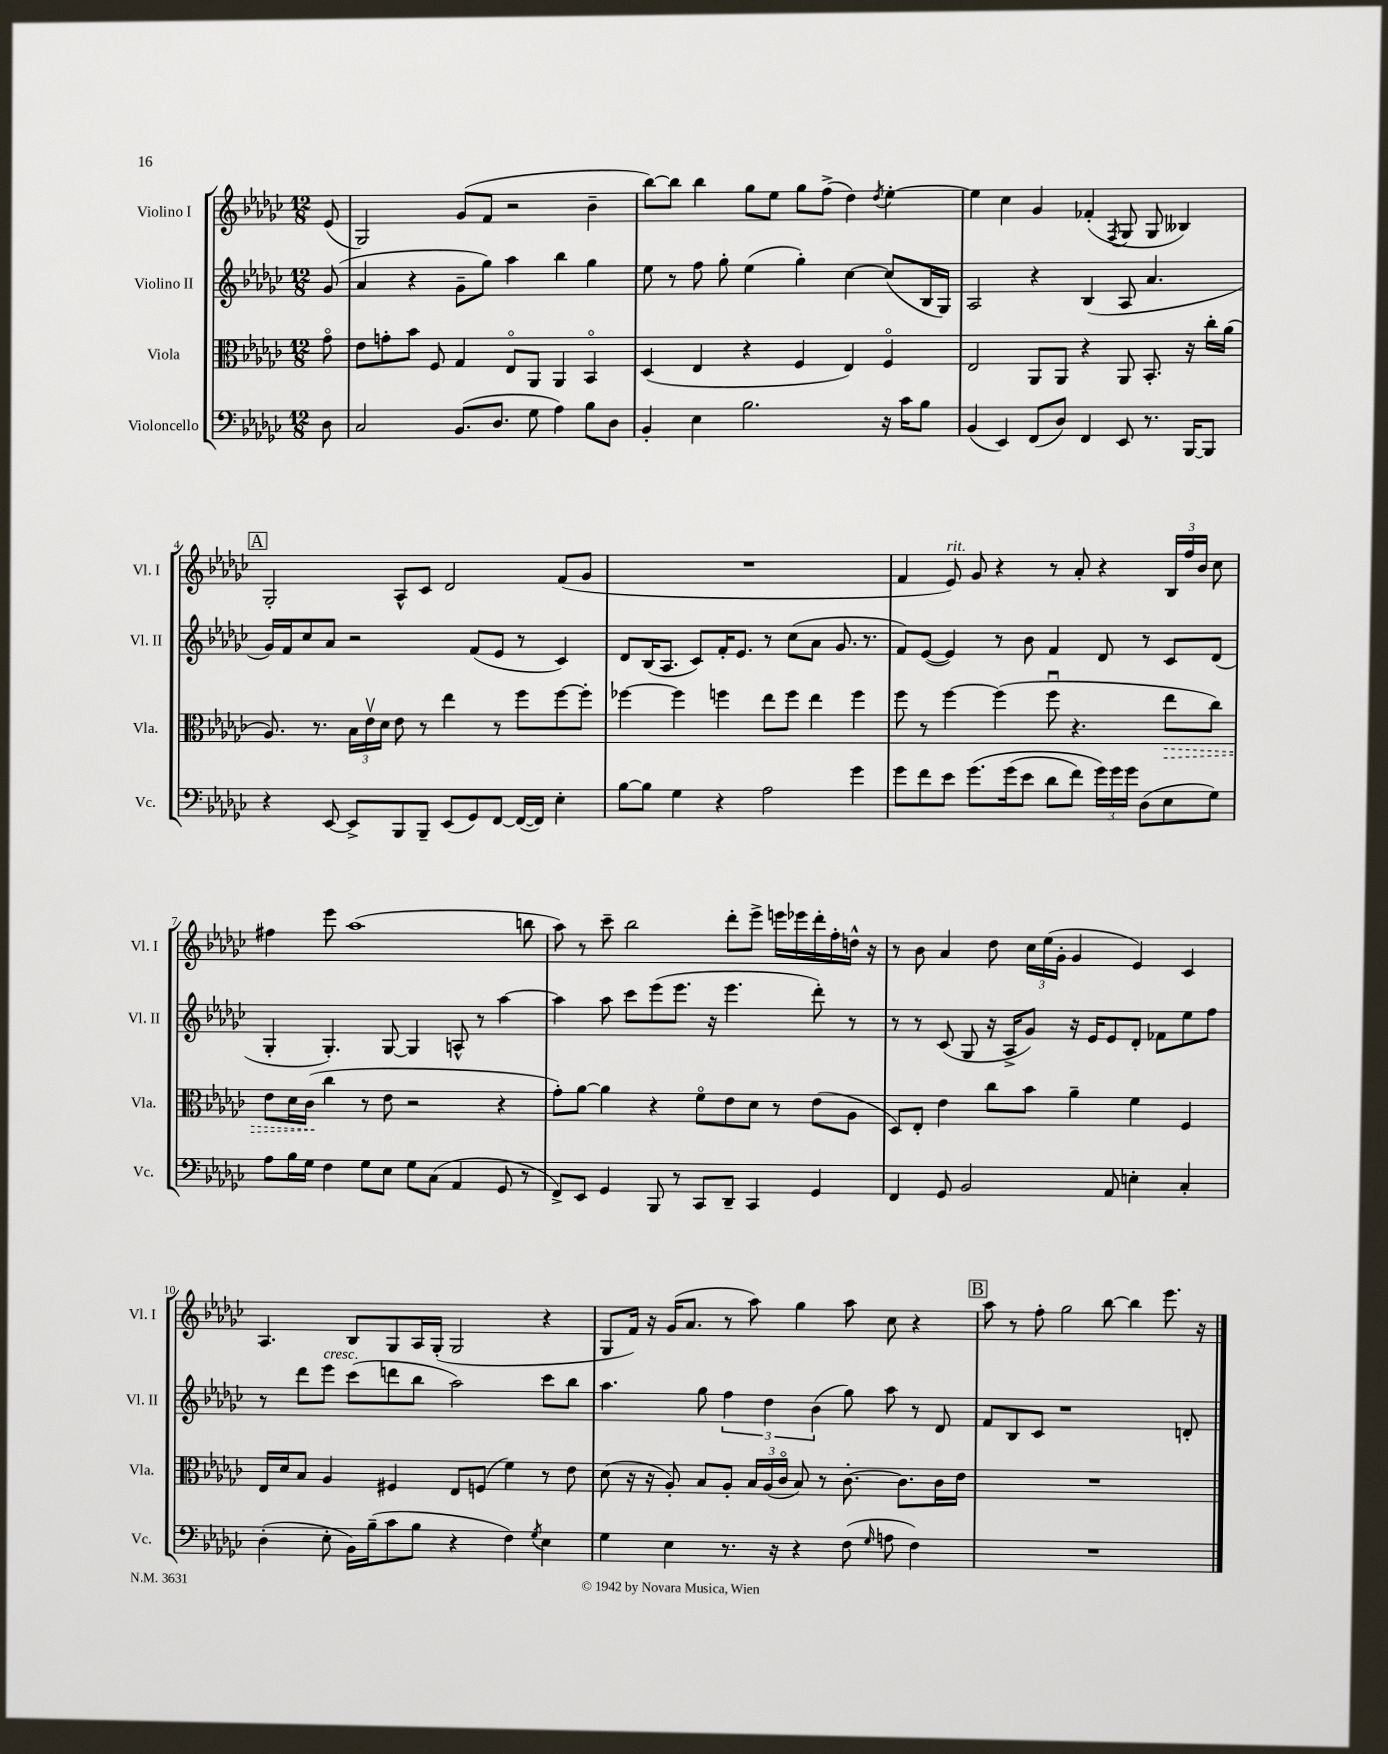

**kern	**kern	**kern	**kern
*staff4	*staff3	*staff2	*staff1
*clefF4	*clefC3	*clefG2	*clefG2
*k[b-e-a-d-g-c-]	*k[b-e-a-d-g-c-]	*k[b-e-a-d-g-c-]	*k[b-e-a-d-g-c-]
*M12/8	*M12/8	*M12/8	*M12/8
8D-	8g-o	(8g-	(8e-
=	=	=	=
2C-	8e-	4a-	2G-)
.	8g'	.	.
.	8b-	4r	.
.	8F	.	.
(8.BB-	4G-	8g-~	(8g-
.	.	8gg-)	8f
8.D-	.	.	.
.	8E-o	4aa-	2r
8G-	8AA-	.	.
4A-)	4AA-	4bb-	.
8B-	4BB-o	4gg-	4b-~
8D-	.	.	.
=	=	=	=
4BB-'	(4D-	8ee-	[8bb-)
.	.	8r	8bb-]
4E-	4E-	8ff	4bb-
.	.	8gg-'	.
2.B-	4r	(4ee-	8gg-
.	.	.	8ee-
.	4F	4gg-')	8gg-
.	.	.	(8ff^
.	4E-)	[4cc-	4dd-)
.	.	.	8qdd-
16r	4Fo	(8cc-]	[4ee-'
16c-	.	.	.
8B-	.	16B-	.
.	.	16G-)	.
=	=	=	=
(4BB-	2E-	2A-	4ee-]
4EE-)	.	.	4cc-
(8FF	8AA-	4r	4g-
8D-)	8AA-	.	.
4FF	4r	(4B-	(4f-'
.	.	.	8qF
8EE-	8AA-	8A-	8G-
8.r	8.BB-'	4.a-	8G-
.	.	.	4B--)
[16BBB-	16r	.	.
8BBB-]	16cc-'	.	.
.	(16a-	.	.
=	=	=	=
4r	8.A-)	16g-)	2G-'
.	.	16f	.
.	.	8cc-	.
.	8.r	.	.
[8EE-	.	8a-	.
8EE-^]	24B-	2r	.
.	24e-v	.	.
.	24d-	.	.
8BBB-	8e-	.	8A-^^
8BBB-~	8r	.	8c-
(8EE-	4ee-	.	2d-
8GG-)	.	(8f	.
[8FF	8r	8e-	.
(16FF_	8ff	8r	.
16FF])	.	.	.
4E-'	[8ff	4c-)	(8f
.	8ff']	.	8g-
=	=	=	=
[8B-	[4ff-	8d-	1.r
8B-]	.	(16B-	.
.	.	8.A-	.
4G-	4ff-]	.	.
.	.	8c-)	.
4r	4ff	16f'	.
.	.	8.e-	.
2A-	8ee-	8r	.
.	8ff	(8cc-	.
.	4ee-	8a-	.
.	.	8.g-	.
4g-	4ff	.	.
.	.	8.r	.
=	=	=	=
8g-	8ff	8f)	4f
8f	8r	([8e-	.
8e-	[4ff	4e-])	8e-)
&(8.g-	.	.	8g-
.	(4ff]	8r	4r
(16g-	.	.	.
8e-	.	8b-	.
8d-	8ffu	4f	8r
8f)	4.r	.	8a-'
24g-&)	.	8d-	4r
24g-	.	.	.
24g-	.	.	.
(8D-	.	8r	.
8E-	8ee-	8c-	24B-
.	.	.	24ff
.	.	.	24b-
8G-)	8cc-)	(8d-	8cc-
=	=	=	=
8A-	8e-	4G-'	4ff#
16B-	16d-	.	.
16G-	(16c-	.	.
4F	4cc-	4.G-')	8eee-
.	.	.	(1aa-
8G-	8r	.	.
8E-	8e-	[8G-	.
8G-	2r	4G-]	.
(8C-	.	.	.
4AA-	.	8A^^	.
.	.	8r	.
8GG-	4r	[4aa-	.
8r	.	.	8bb
=	=	=	=
8FF^)	8g-')	4aa-]	8aa-)
8EE-	[8a-	.	8r
4GG-	4a-]	8aa-	8ccc-~
.	.	8ccc-	2bb-
8BBB-	4r	(8eee-	.
8r	.	8.eee-	.
8CC-	8fo	.	.
.	.	16r	.
8DD-~	8e-	4.eee-	8ddd-'
4CC-	8d-	.	8eee-^
.	8r	.	16eee
.	.	.	16eee-
4GG-	(8e-	8ddd-')	16ddd-'
.	.	.	16ff'
.	8A-	8r	16dd^^
.	.	.	16r
=	=	=	=
4FF	8D-)	8r	8r
.	8E-'	8r	8b-
8GG-	4e-	(8c-	4a-
2BB-	.	8G-	.
.	8cc-	16r	8dd-
.	.	16A-^	.
.	8b-	8g-)	24cc-
.	.	.	(24ee-
.	.	.	24g-'
.	4a-~	16r	4g-
.	.	16e-	.
8AA-	.	8e-	.
4E'	4f	8d-'	4e-)
.	.	8f-	.
4C-'	4F	8ee-	4c-
.	.	8ff	.
=	=	=	=
(4D-'	16E-	8r	4.A-
.	16d-	.	.
.	8B-	8ddd-	.
8E-'	4A-	8eee-	.
16BB-)	.	(8ccc-	8B-
(16B-~	.	.	.
8c-	4F#	8ddd	8G-
8B-	.	8bb-	16A-
.	.	.	(16G-'
4r	8E-	2aa-)	2G-
.	(8F	.	.
4F)	4f)	.	.
8qG-	.	.	.
4E-	8r	8ccc-	4r
.	8e-	8bb-	.
=	=	=	=
4G-	(8d-	4.aa-	8G-
.	16r	.	16f)
.	16r	.	16r
4E-	8A-')	.	(16g-
.	.	.	8.a-
.	8B-	8gg-	.
8.r	8A-'	6ff	8r
.	24B-	.	8aa-)
.	(24A-	6dd-	.
16r	.	.	.
.	24c-o	.	.
4r	8B-)	.	4gg-
.	.	(6b-	.
.	8r	.	.
(8F	[8.c-'	8gg-)	8aa-
16qqG-	.	.	.
8A	.	8aa-	8cc-
.	8.c-]	.	.
4F)	.	8r	4r
.	16c-	8d-	.
.	16e-	.	.
=	=	=	=
1.r	1.r	8f	8aa-
.	.	8B-	8r
.	.	8c-	8ff'
.	.	1r	2gg-
.	.	.	[8bb-
.	.	.	4bb-]
.	.	.	8.eee-
.	.	8d'	.
.	.	.	16r
==	==	==	==
*-	*-	*-	*-
